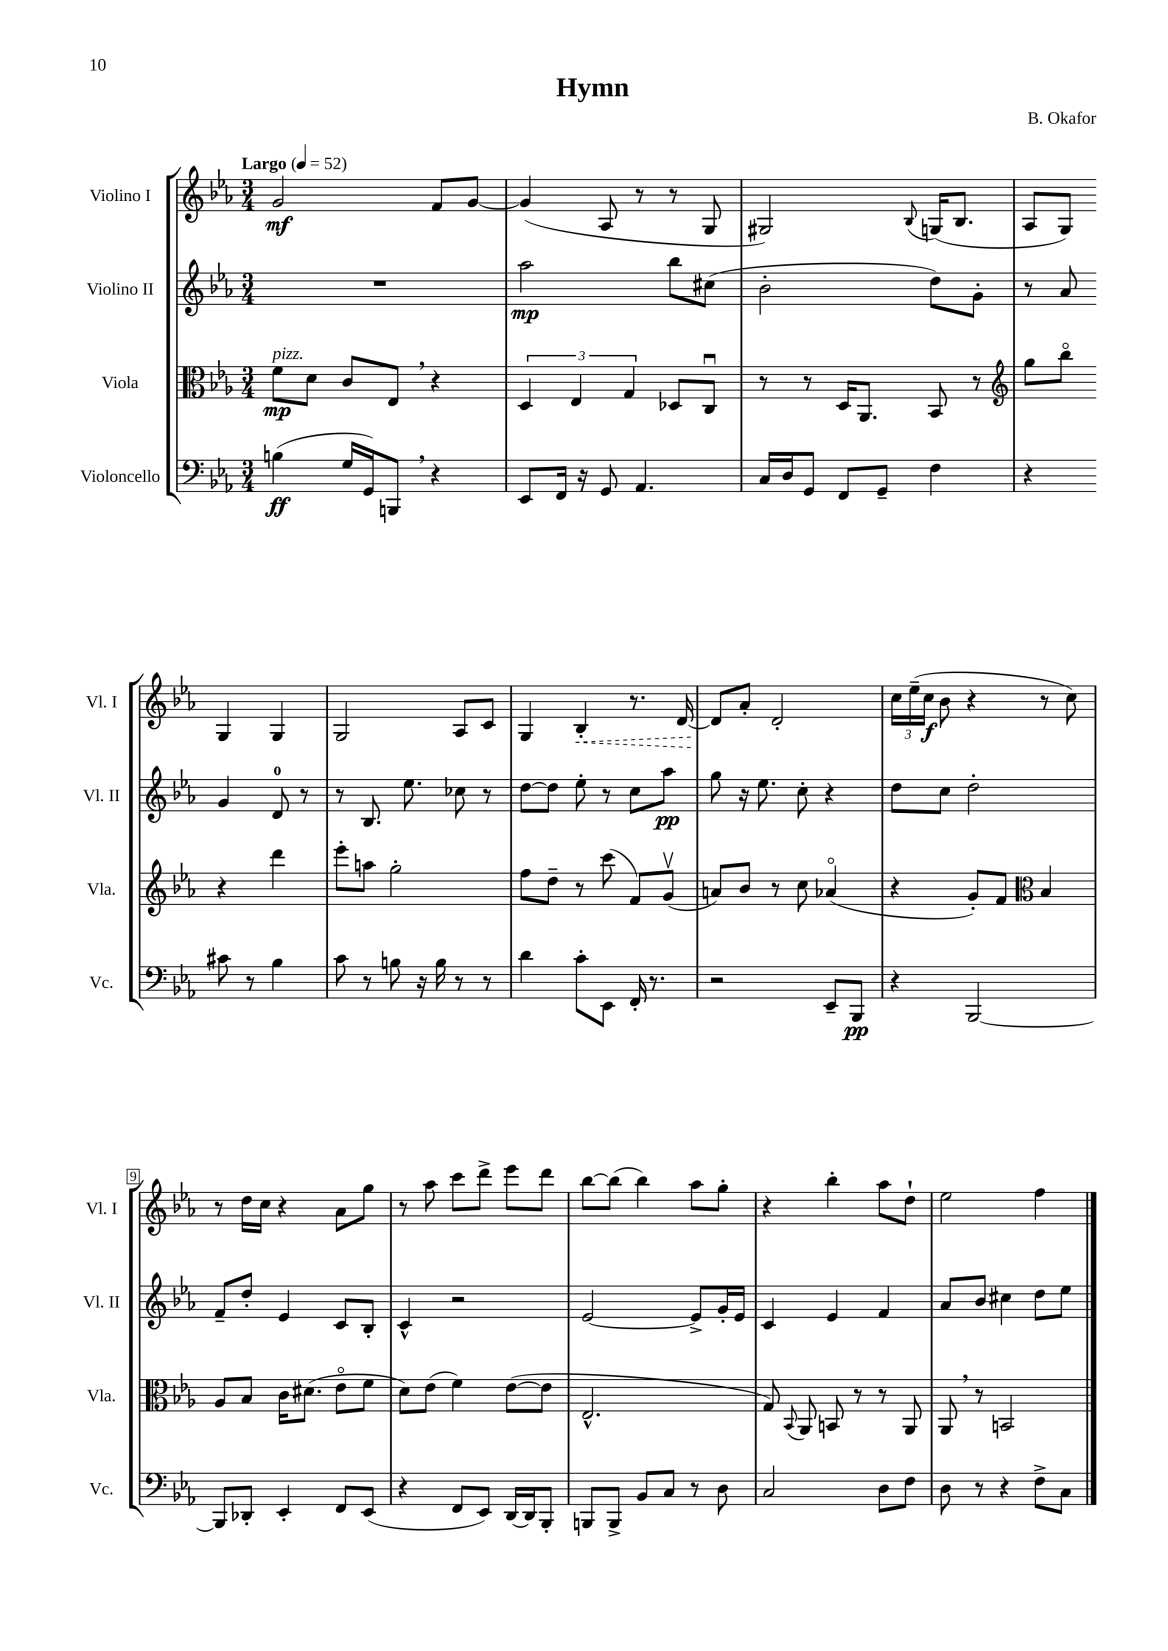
\header { title = "Hymn" composer = "B. Okafor" }
<<
\new StaffGroup <<
\new Staff = "s0" \with { instrumentName = "Violino I" shortInstrumentName = "Vl. I" } {
    \clef treble \key ees \major \numericTimeSignature \time 3/4 \tempo "Largo" 4 = 52
    \autoBeamOff g'2\mf f'8[ g'8]~ |
    g'4( aes8 r8 r8 g8 |
    gis2) \appoggiatura { bes8 } g16[( bes8.] |
    aes8[ g8]) g4 g4 |
    g2 aes8[ c'8] |
    g4 \once \override Hairpin.style = #'dashed-line bes4-.\< r8. d'16~ |
    d'8[\! aes'8]-. d'2-. |
    \tuplet 3/2 { c''16[ ees''16--( c''16]\f } bes'8 r4 r8 c''8) |
    r8 d''16[ c''16] r4 aes'8[ g''8] |
    r8 aes''8 c'''8[ d'''8]-> ees'''8[ d'''8] |
    bes''8[~ bes''8]( bes''4) aes''8[ g''8]-. |
    r4 bes''4-. aes''8[ d''8]-! |
    ees''2 f''4 \bar "|." |
}
\new Staff = "s1" \with { instrumentName = "Violino II" shortInstrumentName = "Vl. II" } {
    \clef treble \key ees \major \numericTimeSignature \time 3/4
    \autoBeamOff R2. |
    aes''2\mp bes''8[ cis''8]( |
    bes'2-. d''8[) g'8]-. |
    r8 aes'8 g'4 d'8-0 r8 |
    r8 bes8. ees''8. ces''8 r8 |
    d''8[~ d''8] ees''8-. r8 c''8[ aes''8]\pp |
    g''8 r16 ees''8. c''8-. r4 |
    d''8[ c''8] d''2-. |
    f'8[-- d''8]-. ees'4 c'8[ bes8]-. |
    c'4-^ r2 |
    ees'2~ ees'8[-> g'16-. ees'16] |
    c'4 ees'4 f'4 |
    aes'8[ bes'8] cis''4 d''8[ ees''8] \bar "|." |
}
\new Staff = "s2" \with { instrumentName = "Viola" shortInstrumentName = "Vla." } {
    \clef alto \key ees \major \numericTimeSignature \time 3/4
    \autoBeamOff f'8[\mp^\markup { \italic "pizz." } d'8] c'8[ ees8] \breathe r4 |
    \tuplet 3/2 { d4 ees4 g4 } des8[ c8]\downbow |
    r8 r8 d16[ aes,8.] bes,8 r8 |
    \clef treble g''8[ bes''8]\flageolet r4 d'''4 |
    ees'''8[-. a''8] g''2-. |
    f''8[ d''8]-- r8 c'''8( f'8[) g'8]\upbow( |
    a'8[) bes'8] r8 c''8 aes'4\flageolet( |
    r4 g'8[-.) f'8] \clef alto bes4 |
    aes8[ bes8] c'16[ dis'8.]( ees'8[\flageolet f'8] |
    d'8[) ees'8]( f'4) ees'8[~( ees'8] |
    ees2.-^ |
    g8) \appoggiatura { bes,8 } aes,8 b,8 r8 r8 aes,8 |
    aes,8 \breathe r8 b,2 \bar "|." |
}
\new Staff = "s3" \with { instrumentName = "Violoncello" shortInstrumentName = "Vc." } {
    \clef bass \key ees \major \numericTimeSignature \time 3/4
    \autoBeamOff b4\ff( g16[ g,16) b,,8] \breathe r4 |
    ees,8[ f,16] r16 g,8 aes,4. |
    c16[ d16 g,8] f,8[ g,8]-- f4 |
    r4 cis'8 r8 bes4 |
    c'8 r8 b8 r16 b16 r8 r8 |
    d'4 c'8[-. ees,8] f,16-. r8. |
    r2 ees,8[-- bes,,8]\pp |
    r4 bes,,2~ |
    bes,,8[ des,8]-. ees,4-. f,8[ ees,8]( |
    r4 f,8[ ees,8]) d,16[~ d,16 bes,,8]-. |
    b,,8[ b,,8]-> bes,8[ c8] r8 d8 |
    c2 d8[ f8] |
    d8 r8 r4 f8[-> c8] \bar "|." |
}
>>
>>
\layout { \context { \Score \override BarNumber.stencil = #(make-stencil-boxer 0.1 0.3 ly:text-interface::print) } }
